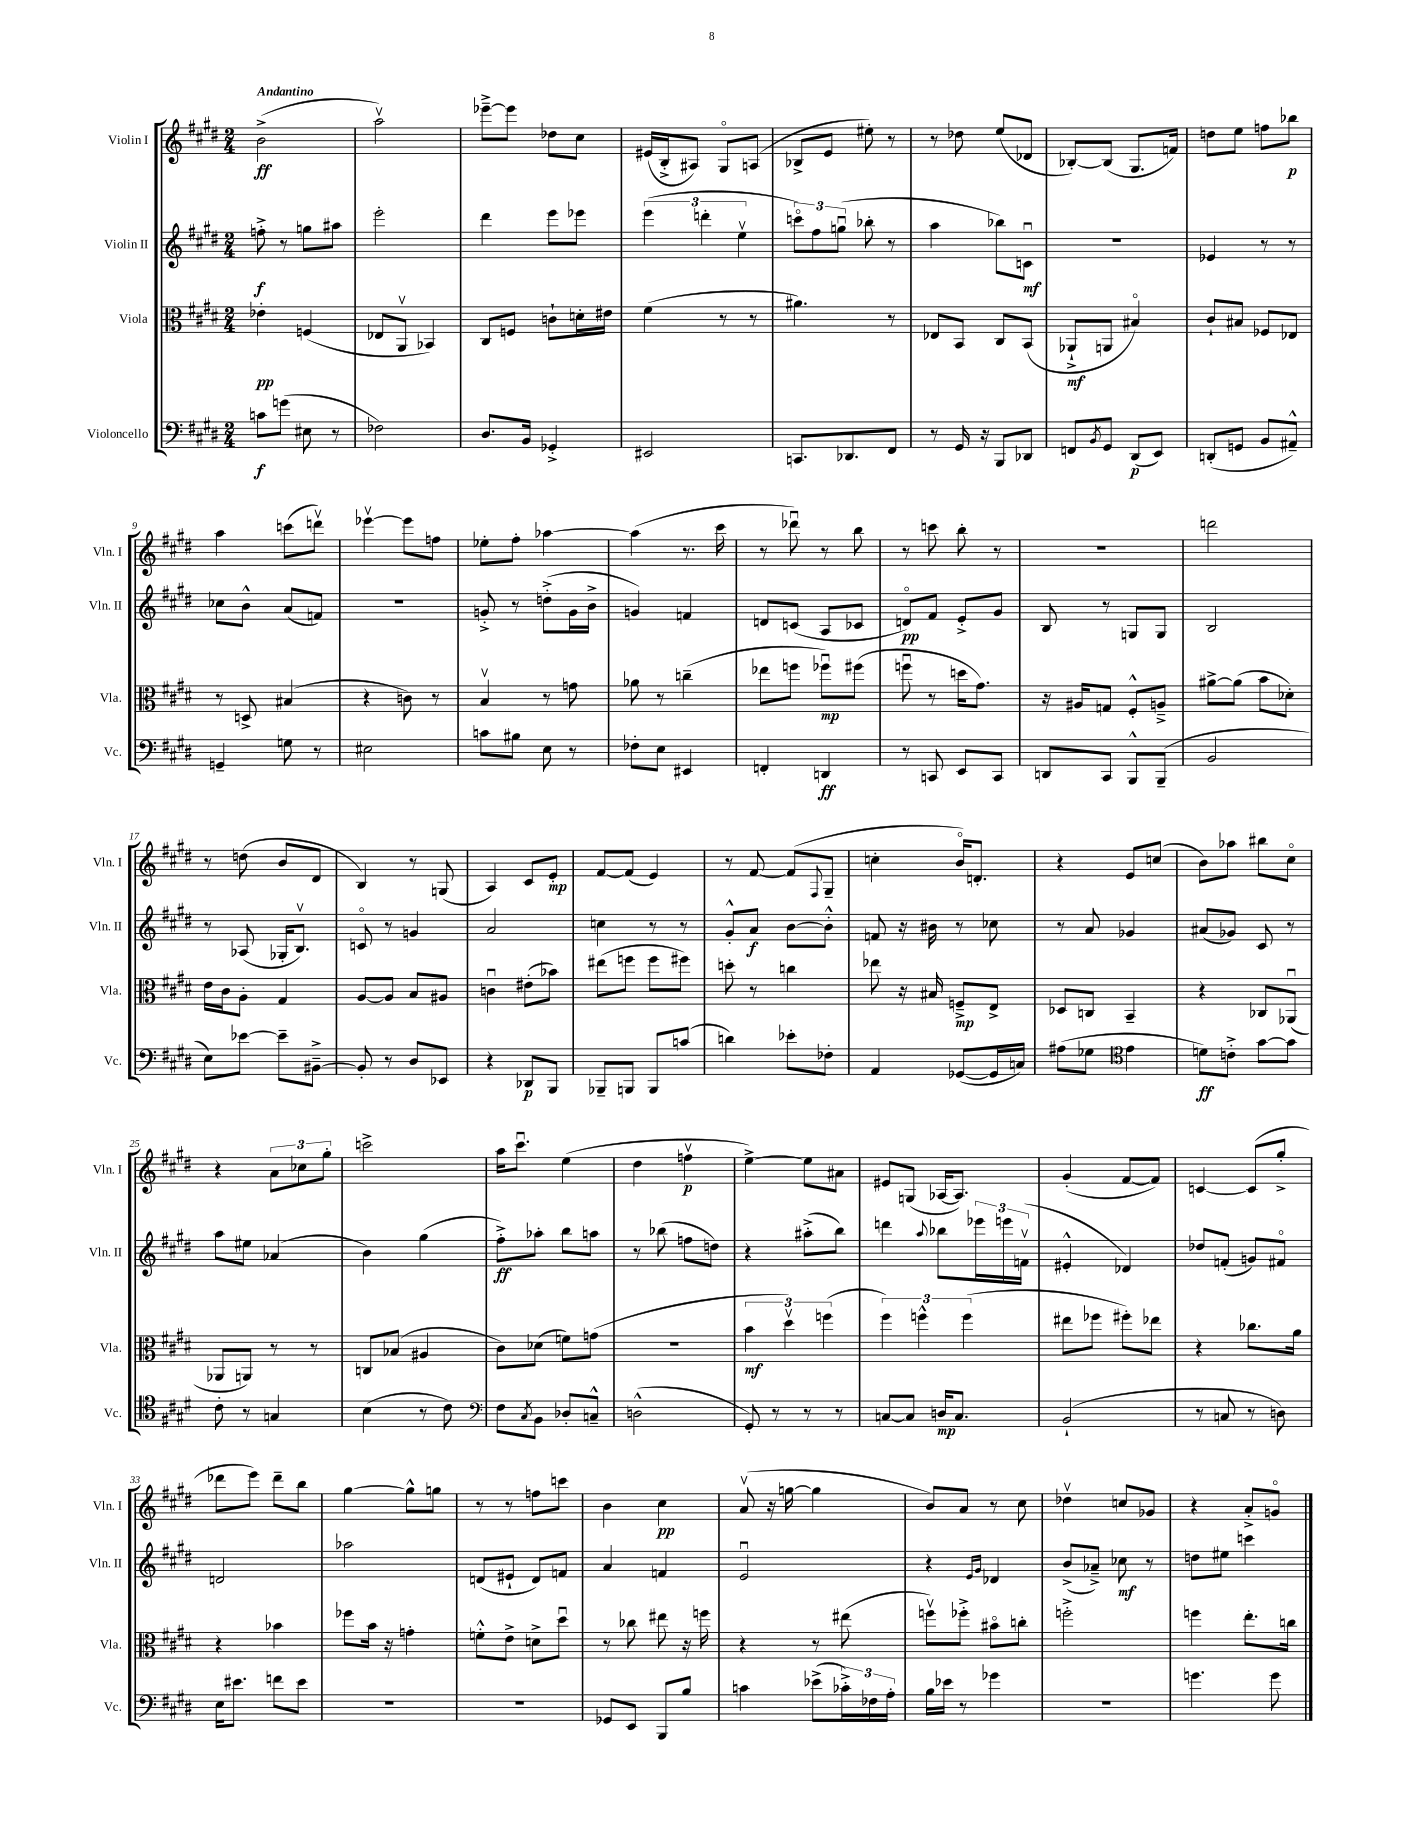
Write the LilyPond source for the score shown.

<<
\new StaffGroup <<
\new Staff = "s0" \with { instrumentName = "Violin I" shortInstrumentName = "Vln. I" } {
    \clef treble \key e \major \numericTimeSignature \time 2/4 \tempo "Andantino"
    b'2->\ff( |
    a''2\upbow) |
    ees'''8~---> ees'''8 des''8 cis''8 |
    eis'16( b16-.-> ais8) gis8\flageolet a8( |
    bes8-> e'8 eis''8-.) r8 |
    r8 des''8 e''8( des'8 |
    bes8~-.) bes8( gis8. f'16) |
    d''8 e''8 f''8 bes''8\p |
    a''4 c'''8( d'''8\upbow) |
    ees'''4~\upbow ees'''8 f''8 |
    ees''8-. fis''8-. aes''4~ |
    aes''4( r8. cis'''16 |
    r8 des'''8\downbow) r8 b''8 |
    r8 c'''8 b''8-. r8 |
    r2 |
    d'''2 |
    r8 d''8( b'8 dis'8 |
    b4) r8 g8( |
    a4) cis'8 e'8-.\mp |
    fis'8~ fis'8( e'4) |
    r8 fis'8~ fis'8( \appoggiatura { fis8 } gis8-- |
    c''4-. b'16\flageolet) d'8.-. |
    r4 e'8 c''8( |
    b'8) aes''8 bis''8 cis''8\flageolet |
    r4 \tuplet 3/2 { a'8 ces''8 gis''8-. } |
    c'''2-> |
    a''16 cis'''8.\downbow e''4( |
    dis''4 f''4\upbow\p |
    e''4~->) e''8 ais'8 |
    eis'8 g8( aes16~ aes8.) |
    gis'4-.( fis'8~ fis'8) |
    c'4~ c'8( gis''8-.-> |
    des'''8 e'''8) des'''8-- b''8 |
    gis''4~ gis''8-^ g''8 |
    r8 r8 f''8 c'''8 |
    b'4 cis''4\pp |
    a'8\upbow( r16 g''16~ g''4 |
    b'8) a'8 r8 cis''8 |
    des''4\upbow c''8 ges'8 |
    r4 a'8-.-> g'8\flageolet \bar "|." |
}
\new Staff = "s1" \with { instrumentName = "Violin II" shortInstrumentName = "Vln. II" } {
    \clef treble \key e \major \numericTimeSignature \time 2/4
    f''8-.->\f r8 g''8 ais''8 |
    e'''2-. |
    dis'''4 e'''8 ees'''8 |
    \tuplet 3/2 { e'''4( d'''4-. e''4\upbow } |
    \tuplet 3/2 { c'''8\flageolet) fis''8 g''8\downbow( } bes''8-. r8 |
    a''4 bes''8) c'8\downbow\mf |
    r2 |
    ees'4 r8 r8 |
    ces''8 b'8-^ a'8( f'8) |
    R2 |
    g'8-.-> r8 d''8-.->( g'16 b'16-> |
    g'4) f'4 |
    d'8 c'8( a8 ces'8 |
    d'8\flageolet\pp) fis'8 e'8-.-> gis'8 |
    b8 r8 g8 g8 |
    b2 |
    r8 aes8( ges16-. b8.\upbow) |
    c'8\flageolet r8 g'4 |
    a'2 |
    c''4 r8 r8 |
    gis'8-.-^ a'8\f b'8~ b'8-.-^ |
    f'8 r16 bis'16 r8 ces''8 |
    r8 a'8 ges'4 |
    ais'8( ges'8) cis'8 r8 |
    a''8 eis''8 aes'4( |
    b'4) gis''4( |
    fis''8-.->\ff) aes''8-. b''8 a''8 |
    r8 bes''8( f''8 d''8) |
    r4 ais''8-.->( b''8) |
    d'''4 \appoggiatura { a''8 } bes''8 \tuplet 3/2 { ees'''16 e'''16 f'16\upbow( } |
    eis'4-.-^ des'4) |
    des''8 f'8-.( g'8) fis'8\flageolet |
    d'2 |
    aes''2 |
    d'8( eis'8-! d'8) f'8 |
    a'4 f'4 |
    e'2\downbow |
    r4 \grace { e'16 gis'16 } des'4 |
    b'8->( aes'8--->) ces''8\mf r8 |
    d''8 eis''8 c'''4 \bar "|." |
}
\new Staff = "s2" \with { instrumentName = "Viola" shortInstrumentName = "Vla." } {
    \clef alto \key e \major \numericTimeSignature \time 2/4
    ees'4-.\pp f4( |
    ees8 a,8\upbow bes,4) |
    cis8 f8 c'8-! d'16-. eis'16 |
    fis'4( r8 r8 |
    ais'4.) r8 |
    ees8 b,8 cis8 b,8( |
    aes,8-!->\mf a,8 bis4\flageolet) |
    cis'8-! bis8 fes8 ees8 |
    r8 d8-> bis4( |
    r4 c'8) r8 |
    b4\upbow r8 g'8 |
    aes'8 r8 c''4--( |
    ees''8 f''8 fes''8\downbow\mp) fis''8( |
    f''8\downbow r8 d''16 gis'8.) |
    r16 ais16 g8 fis8-.-^ a8---> |
    ais'8~-> ais'8( b'8 des'8-.) |
    e'16 cis'16 a8-. gis4 |
    a8~ a8 b8 ais8 |
    c'4\downbow eis'8-.( bes'8) |
    eis''8( f''8 f''8 fis''8) |
    d''8-. r8 c''4 |
    ees''8 r16 bis16 f8--->\mp e8-> |
    des8 c8 b,4-- |
    r4 ces8 aes,8\downbow( |
    aes,8 a,8) r8 r8 |
    c8 bes8( ais4 |
    cis'8) des'8( f'8) g'8( |
    r2 |
    \tuplet 3/2 { b'4\mf dis''4\upbow) f''4( } |
    \tuplet 3/2 { fis''4) f''4-^ f''4( } |
    eis''8 fes''8 fis''8-.) ees''8 |
    r4 ces''8. a'16 |
    r4 bes'4 |
    fes''8 b'16 r16 g'4-. |
    f'8-.-^ e'8-> d'8-> dis''8\downbow |
    r8 ces''8 eis''8 r16 f''16 |
    r4 r8 eis''8( |
    f''8\upbow) fes''8-.-> bis'8\flageolet c''8-. |
    f''2-.-> |
    f''4 e''8.-. c''16 \bar "|." |
}
\new Staff = "s3" \with { instrumentName = "Violoncello" shortInstrumentName = "Vc." } {
    \clef bass \key e \major \numericTimeSignature \time 2/4
    c'8\f g'8( eis8 r8 |
    fes2) |
    dis8. b,16 ges,4-.-> |
    eis,2 |
    c,8. des,8. fis,8 |
    r8 gis,16 r16 b,,8 des,8 |
    f,8 \acciaccatura { b,8 } gis,8 dis,8\p( e,8) |
    d,8-.( g,8 b,8 ais,8---^) |
    g,4-- g8 r8 |
    eis2 |
    c'8 bis8 e8 r8 |
    fes8-. e8 eis,4 |
    f,4-. d,4\ff |
    r8 c,8 e,8 c,8 |
    d,8 cis,8 b,,8-^ b,,8--( |
    b,2 |
    e8) ees'8~ ees'8-- bis,8~---> |
    bis,8-. r8 dis8 ees,8 |
    r4 des,8\p b,,8 |
    bes,,8-- b,,8 b,,8 c'8( |
    d'4) ees'8-. fes8-. |
    a,4 ges,8~( ges,16 c16) |
    ais8( ges8 \clef tenor e'4 |
    d'8\ff) c'8-.-> gis'8~ gis'8 |
    cis'8-. r8 g4 |
    b4( r8 cis'8) |
    \clef bass fis8 \acciaccatura { cis8 } b,8 des8-. c8---^ |
    d2-^( |
    gis,8-.) r8 r8 r8 |
    c8~ c8 d16\mp c8. |
    b,2-!( |
    r8 c8 r8 d8) |
    e16 eis'8. f'8 eis'8 |
    R2 |
    R2 |
    ges,8 e,8 b,,8 b8 |
    c'4 ees'8->( \tuplet 3/2 { ces'16-.->) fes16 a16-. } |
    b16 ees'16 r8 ges'4 |
    R2 |
    g'4. g'8 \bar "|." |
}
>>
>>
